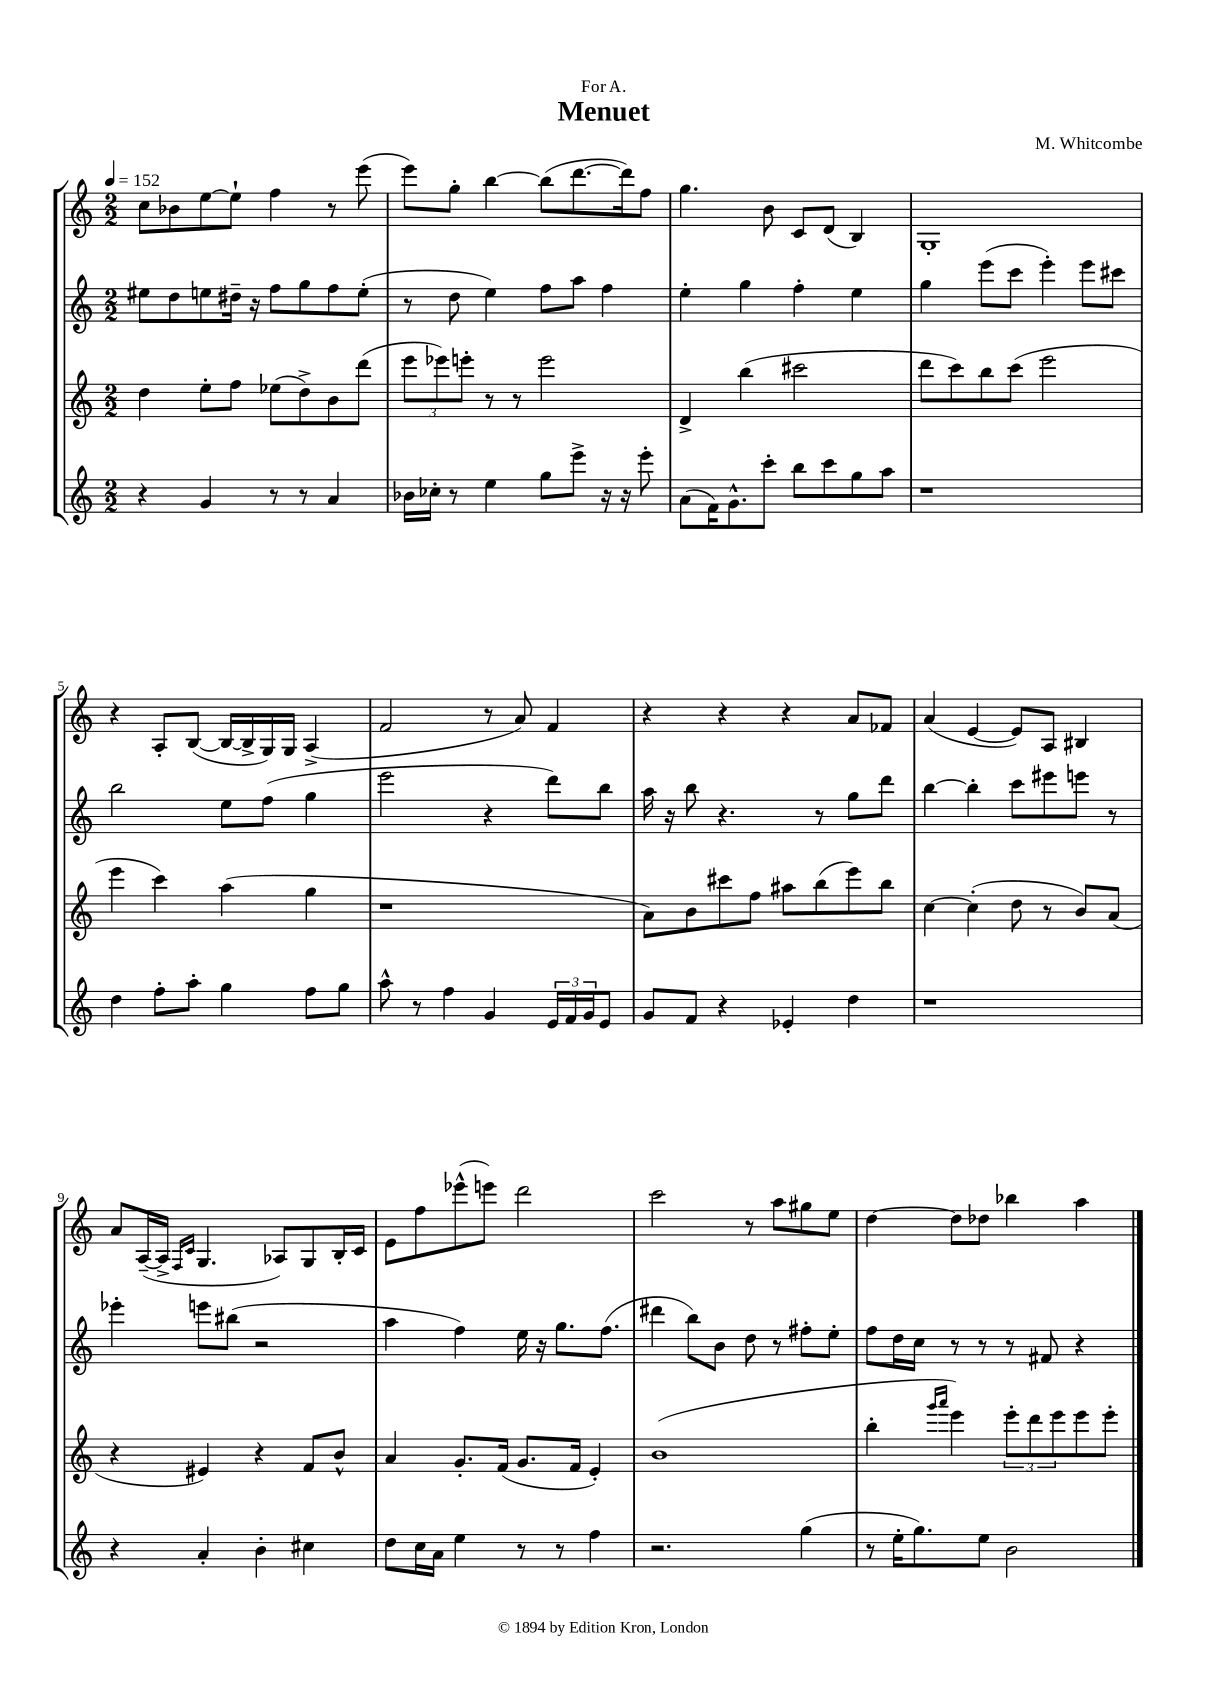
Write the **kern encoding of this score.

**kern	**kern	**kern	**kern
*staff4	*staff3	*staff2	*staff1
*clefG2	*clefG2	*clefG2	*clefG2
*k[]	*k[]	*k[]	*k[]
*M2/2	*M2/2	*M2/2	*M2/2
*MM152	*MM152	*MM152	*MM152
4r	4dd	8ee#	8cc
.	.	8dd	8b-
4g	8ee'	8ee	[8ee
.	8ff	16dd#~	8ee`]
.	.	16r	.
8r	(8ee-	8ff	4ff
8r	8dd^)	8gg	.
4a	8b	8ff	8r
.	(8ddd	(8ee'	(8eee
=	=	=	=
16b-	12eee	8r	8eee)
16cc-'	.	.	.
.	12eee-)	.	.
8r	.	8dd	8gg'
.	12eee'	.	.
4ee	8r	4ee)	[4bb
.	8r	.	.
8gg	2eee	8ff	(8bb]
8eee^	.	8aa	[8.ddd
16r	.	4ff	.
16r	.	.	16ddd])
8eee'	.	.	8ff
=	=	=	=
(8a	4d^	4ee'	4.gg
16f)	.	.	.
8.g^^	.	.	.
.	(4bb	4gg	.
8ccc'	.	.	8b
8bb	2ccc#	4ff'	8c
8ccc	.	.	(8d
8gg	.	4ee	4B)
8aa	.	.	.
=	=	=	=
1r	8ddd	4gg	1G'
.	8ccc)	.	.
.	8bb	(8eee	.
.	(8ccc	8ccc	.
.	2eee	4eee')	.
.	.	8eee	.
.	.	8ccc#	.
=	=	=	=
4dd	4eee	2bb	4r
8ff'	4ccc)	.	8A'
8aa'	.	.	([8B
4gg	(4aa	8ee	16B_
.	.	.	16B^]
.	.	(8ff	16G)
.	.	.	16G
8ff	4gg	4gg	(4A^
8gg	.	.	.
=	=	=	=
8aa^^	1r	2eee	2f
8r	.	.	.
4ff	.	.	.
4g	.	4r	8r
.	.	.	8a)
24e	.	8ddd)	4f
24f	.	.	.
24g	.	.	.
8e	.	8bb	.
=	=	=	=
8g	8a)	16aa	4r
.	.	16r	.
8f	8b	8bb	.
4r	8ccc#	4.r	4r
.	8ff	.	.
4e-'	8aa#	.	4r
.	(8bb	8r	.
4dd	8eee)	8gg	8a
.	8bb	8ddd	8f-
=	=	=	=
1r	[4cc	[4bb	(4a
.	(4cc']	4bb']	[4e
.	8dd	8ccc	8e])
.	8r	8eee#	8A
.	8b)	8eee	4B#
.	(8a	8r	.
=	=	=	=
4r	4r	4eee-'	8a
.	.	.	([16A~
.	.	.	16A^]
.	.	.	16qqF
.	.	.	16qqc
4a'	4e#)	8eee	4.G
.	.	(8bb#	.
4b'	4r	2r	.
.	.	.	8A-)
4cc#	8f	.	8G
.	8b^^	.	16B'
.	.	.	16c
=	=	=	=
8dd	4a	4aa	8e
16cc	.	.	8ff
16a	.	.	.
4ee	8.g'	4ff)	(8eee-^^
.	.	.	8eee)
.	(16f	.	.
8r	8.g	16ee	2ddd
.	.	16r	.
8r	.	8.gg	.
.	16f	.	.
4ff	4e')	.	.
.	.	(8.ff	.
=	=	=	=
2.r	(1b	4ddd#	2ccc
.	.	8bb)	.
.	.	8b	.
.	.	8dd	8r
.	.	8r	8aa
(4gg	.	8ff#'	8gg#
.	.	8ee'	8ee
=	=	=	=
8r	4bb'	8ff	[4dd
16ee'	.	16dd	.
8.gg)	.	16cc	.
.	16qqggg	.	.
.	16qqaaa	.	.
.	4eee)	8r	8dd]
8ee	.	8r	8dd-
2b	12eee'	8r	4bb-
.	12ddd	.	.
.	.	8f#	.
.	12eee	.	.
.	8eee	4r	4aa
.	8eee'	.	.
==	==	==	==
*-	*-	*-	*-
